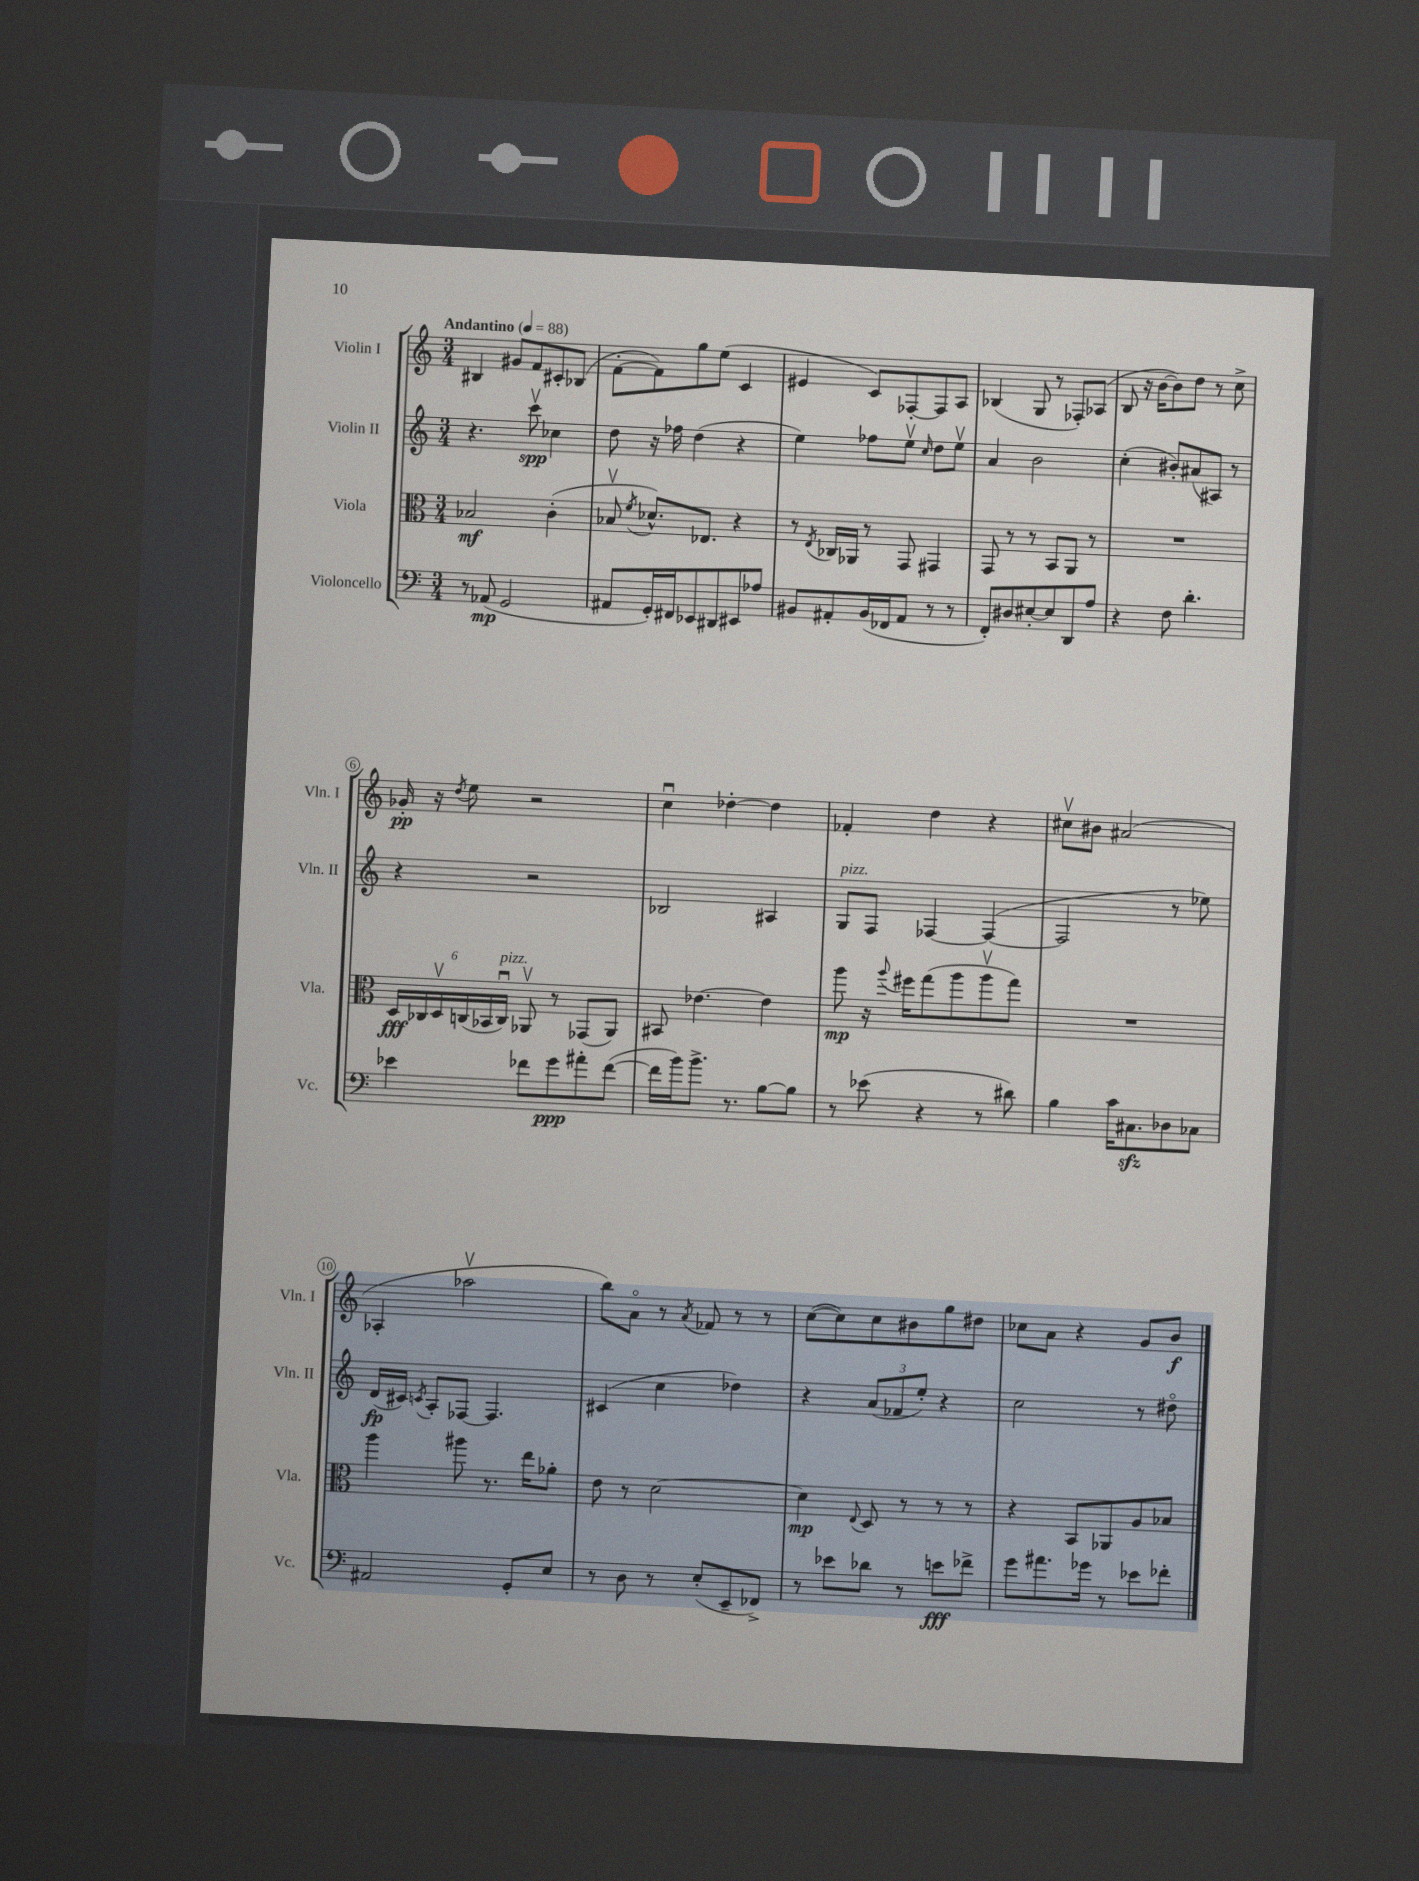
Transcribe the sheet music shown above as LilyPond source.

<<
\new StaffGroup <<
\new Staff = "s0" \with { instrumentName = "Violin I" shortInstrumentName = "Vln. I" } {
    \clef treble \key c \major \numericTimeSignature \time 3/4 \tempo "Andantino" 4 = 88
    \autoBeamOff bis4 gis'8[ f'8 cis'8-. bes8]( |
    f'8[~-. f'8) g''8 e''8]( c'4 |
    eis'4 c'8[) fes8~-. fes8 a8] |
    bes4( g8 r8 fes8[-.) aes8]( |
    b8 r16 b'16[~ b'8) d''8] r8 c''8-> |
    ges'16-.\pp r16 \acciaccatura { d''8 } e''8 r2 |
    c''4\downbow des''4~-. des''4 |
    fes'4-. d''4 r4 |
    cis''8[\upbow bis'8] ais'2( |
    aes4-. aes''2\upbow |
    b''8[) a'8]\flageolet r8 \acciaccatura { a'8 } fes'8 r8 r8 |
    c''8[~( c''8) c''8 bis'8 g''8 dis''8] |
    ces''8[ a'8] r4 g'8[ b'8]\f \bar "|." |
}
\new Staff = "s1" \with { instrumentName = "Violin II" shortInstrumentName = "Vln. II" } {
    \clef treble \key c \major \numericTimeSignature \time 3/4
    \autoBeamOff r4. c'''8\upbow\spp ces''4 |
    d''8 r16 fes''16 d''4( r4 |
    e''4) fes''8[ e''8]\upbow \grace { c''16 } d''8[ e''8]\upbow |
    a'4 b'2 |
    c''4-.( bis'8[-.) ais'8( ais8]) r8 |
    r4 r2 |
    bes2 ais4 |
    g8[^\markup { \italic "pizz." } f8] fes4~ fes4~( |
    fes2 r8 ees''8) |
    d'16[\fp( cis'16]) \acciaccatura { c'8 } a8[-. fes8]~ fes4. |
    cis'4( c''4 des''4) |
    r4 \tuplet 3/2 { a'8[( fes'8 e''8]-.) } r4 |
    c''2 r8 dis''8\flageolet \bar "|." |
}
\new Staff = "s2" \with { instrumentName = "Viola" shortInstrumentName = "Vla." } {
    \clef alto \key c \major \numericTimeSignature \time 3/4
    \autoBeamOff bes2\mf c'4-.( |
    bes8\upbow \acciaccatura { f'8 } des'8.[-^) ees8.] r4 |
    r8 \acciaccatura { e8 } ces16[ aes,16] r8 g,8 gis,4 |
    g,8 r8 r8 b,8[ a,8] r8 |
    R2. |
    \tuplet 6/4 { d16[\fff ces16 d16\upbow c16( bes,16 c16]\downbow^\markup { \italic "pizz." }) } aes,8\upbow r8 ges,8[( aes,8]) |
    bis,8 ees'4.~ ees'4 |
    a''8\mp r16 \appoggiatura { a''8 } fis''16[ g''8( a''8 a''8\upbow g''8]) |
    R2. |
    a''4 ais''8 r8. e''16[ aes'8]-. |
    e'8 r8 d'2~ |
    d'4\mp \appoggiatura { e8 } d8 r8 r8 r8 |
    r4 b,8[ aes,8 a8 bes8] \bar "|." |
}
\new Staff = "s3" \with { instrumentName = "Violoncello" shortInstrumentName = "Vc." } {
    \clef bass \key c \major \numericTimeSignature \time 3/4
    \autoBeamOff r8 aes,8\mp( g,2 |
    ais,8[ g,16-.) fis,16 ees,8 dis,8 eis,8 aes8] |
    bis,8[ ais,8-. bis,16( fes,16 ais,8] r8 r8 |
    f,8[-.) dis8 eis8~-. eis8 d,8 a8] |
    r4 f8 d'4.-. |
    ees'4 fes'8[ g'8\ppp ais'8-. fes'8]~( |
    fes'16[ b'16) b'8.]-> r8. b8[~ b8] |
    r8 ees'8( r4 r8 dis'8) |
    b4 c'16[ cis8.\sfz des8 ces8] |
    ais,2 g,8[-. e8] |
    r8 d8 r8 e8[-.( e,8-- fes,8]->) |
    r8 ees'8[ des'8] r8 e'8[\fff fes'8]-> |
    g'8[ ais'8. ges'16] r8 ees'8[ fes'8]-. \bar "|." |
}
>>
>>
\layout { \context { \Score \override BarNumber.stencil = #(make-stencil-circler 0.1 0.3 ly:text-interface::print) } }
